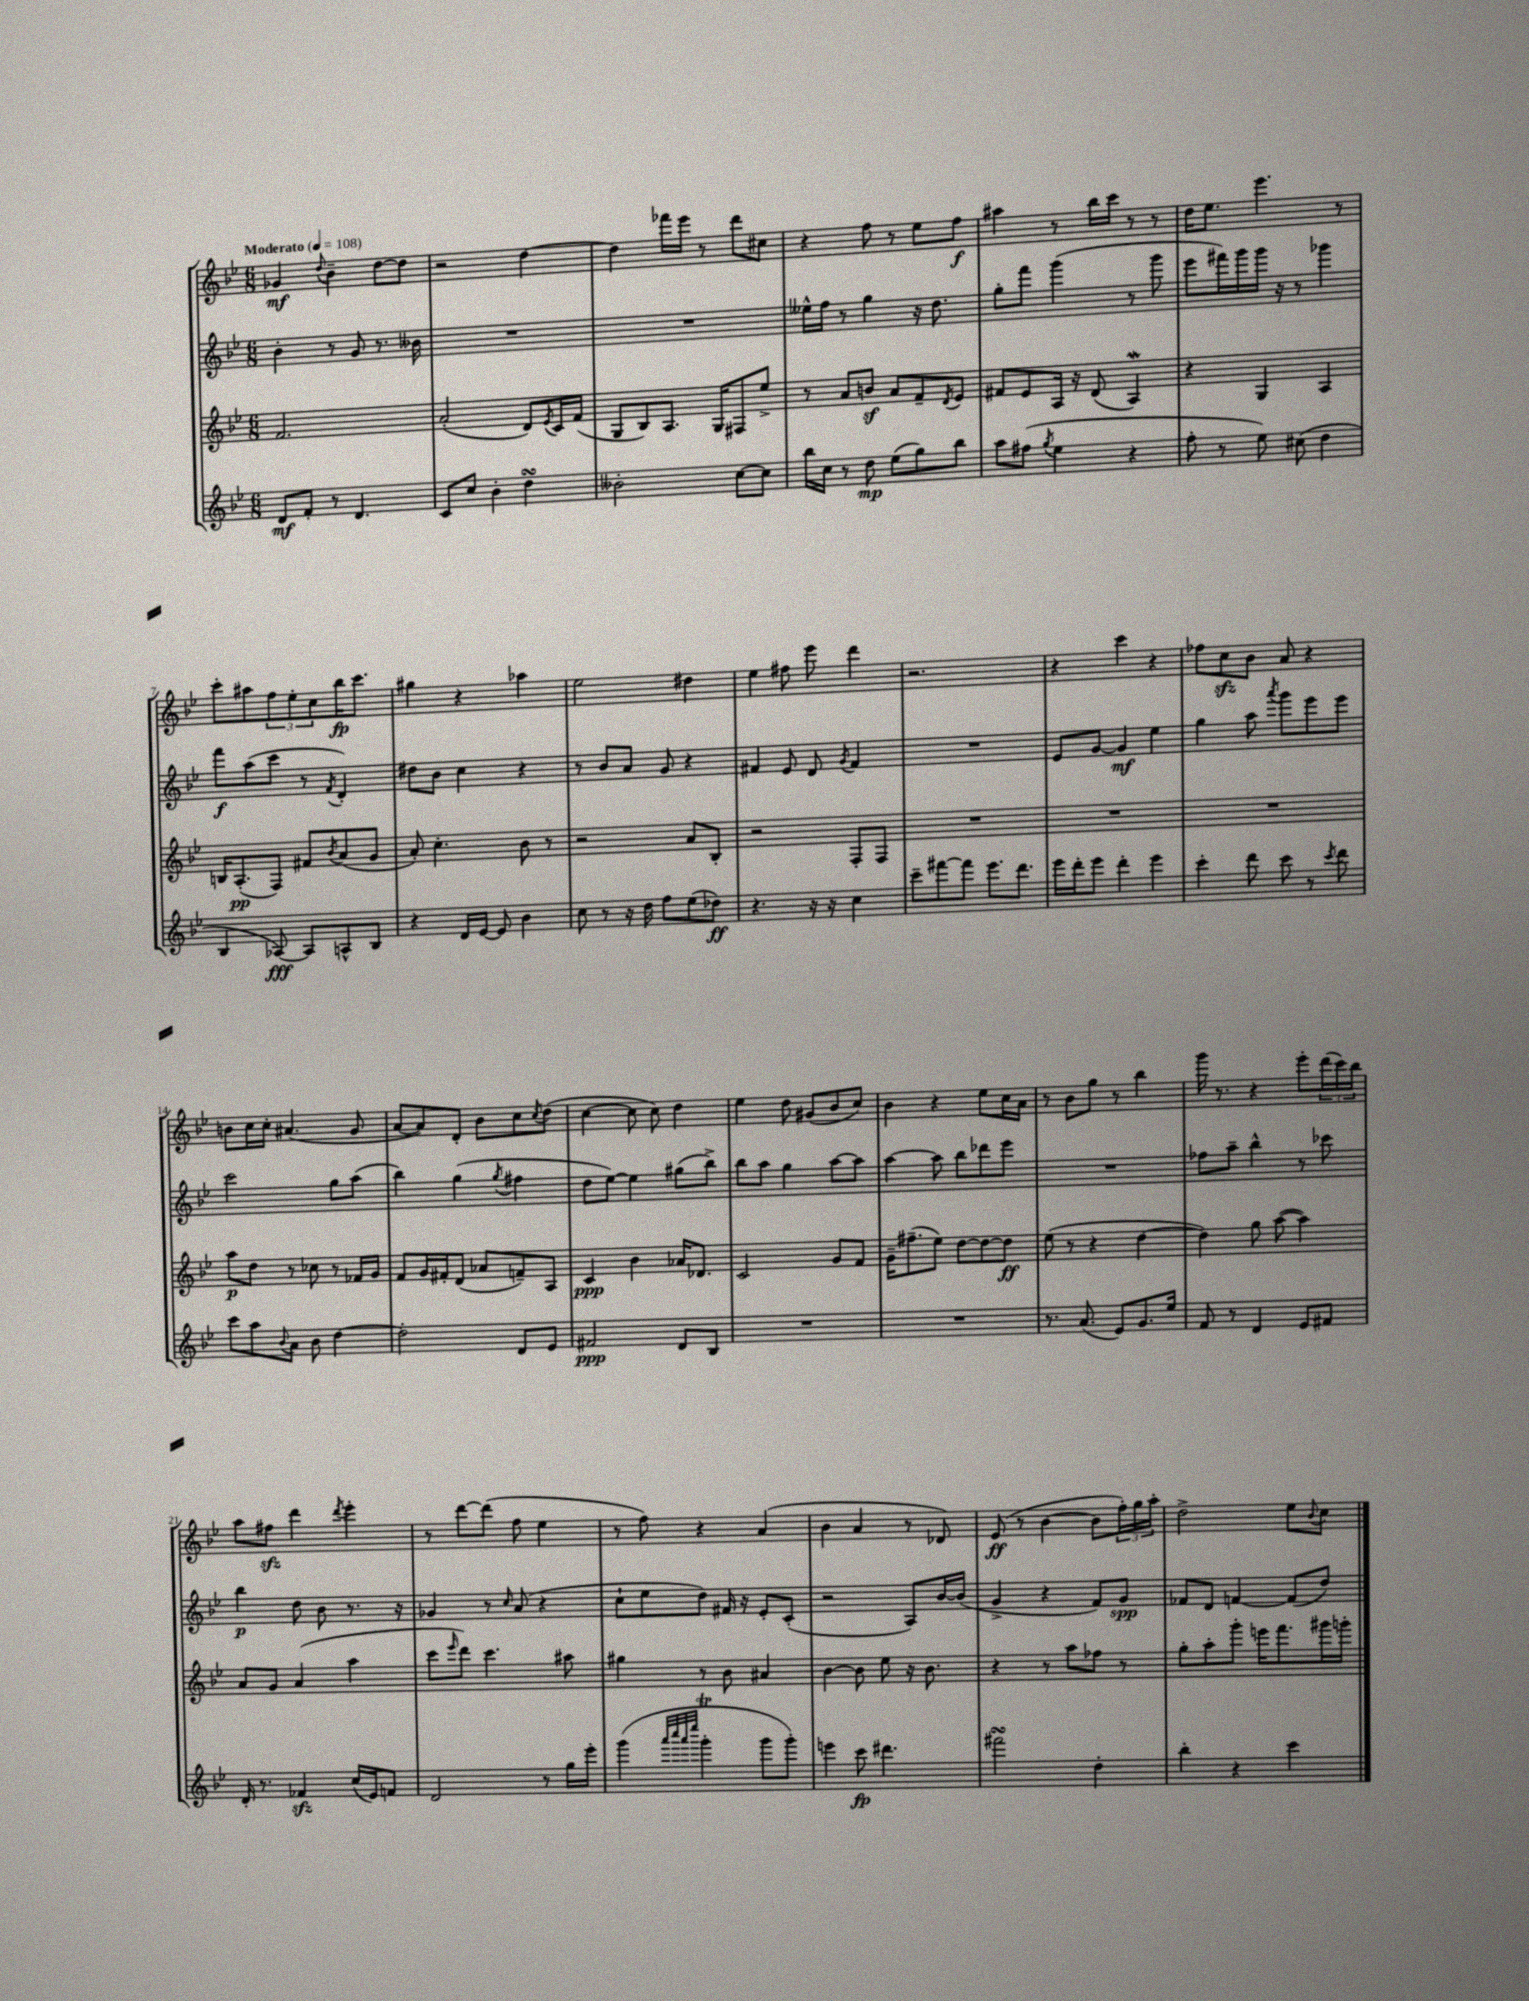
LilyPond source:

<<
\new StaffGroup <<
\new Staff = "s0" {
    \clef treble \key bes \major \numericTimeSignature \time 6/8 \tempo "Moderato" 4 = 108
    ges'4\mf \appoggiatura { d''8 } bes'4-- d''8~ d''8 |
    r2 d''4~ |
    d''4 fes'''16 ees'''16 r8 d'''8 cis''8 |
    r4 f''8 r8 ees''8 f''8\f |
    ais''4 r8 bes''16 c'''16 r8 r8 |
    d''16 ees''8. ees'''4. r8 |
    c'''8-. ais''8 \tuplet 3/2 { f''8 ees''8-. c''8 } bes''16\fp c'''8. |
    gis''4 r4 aes''4 |
    ees''2 dis''4 |
    ees''4 fis''8 ees'''8 d'''4 |
    r2. |
    r4 c'''4 r4 |
    fes''8 c''8\sfz bes'8 a'8 r4 |
    b'8 c''16 c''16-. ais'4.( g'8 |
    a'8~ a'8) d'8-. bes'8 c''8 \acciaccatura { c''8 } d''8( |
    c''4~ c''8 c''8) d''4 |
    ees''4 d''8 gis'8( bes'8 c''8) |
    bes'4 r4 ees''8 c''16 a'16 |
    r8 bes'8 g''8 r8 bes''4 |
    g'''16 r8. r4 ees'''8-. \tuplet 3/2 { d'''16( c'''16) bes''16 } |
    a''8 fis''8\sfz d'''4 \acciaccatura { d'''8 } ees'''4-. |
    r8 d'''8~ d'''8( f''8 ees''4 |
    r8 f''8) r4 a'4( |
    bes'4 a'4 r8 des'8) |
    ees'8\ff( r8 bes'4~ bes'8 \tuplet 3/2 { f''16-.) g''16 a''16-. } |
    d''2-> ees''8 \appoggiatura { bes'8 } c''8 \bar "|." |
}
\new Staff = "s1" {
    \clef treble \key bes \major \numericTimeSignature \time 6/8
    bes'4-. r8 g'8 r8. beses'16 |
    R2. |
    R2. |
    eeses''16-^ f''16 r8 g''4 r16 d''8. |
    g''8-. f'''8 g'''4( r8 g'''8 |
    ees'''8 fis'''16) g'''16 g'''16 r16 r8 ges'''4 |
    f'''8\f a''8( c'''8 r8 \acciaccatura { f'8 } d'4-.) |
    dis''8 bes'8 c''4 r4 |
    r8 bes'8 a'8 g'8 r4 |
    fis'4 ees'8 d'8 \acciaccatura { g'8 } fis'4 |
    R2. |
    ees'8 g'8~ g'4\mf ees''4 |
    g''4 a''8 \acciaccatura { a'''8 } g'''8 ees'''8 ees'''8 |
    c'''2 g''8 a''8( |
    bes''4) g''4( \acciaccatura { g''8 } fis''4 |
    d''8 ees''8~) ees''4 gis''8( bes''8->) |
    bes''8 a''8 g''4 a''8~ a''8 |
    a''4~ a''8 bes''8 des'''8 ees'''8 |
    R2. |
    fes''8 a''8-- bes''4-^ r8 ces'''8 |
    bes''4\p d''8 bes'8 r8. r16 |
    ges'4 r8 \grace { c''16 } a'8( r4 |
    c''8-! ees''8 d''8) fis'16 r16 ees'8-. c'8-.( |
    r2 a8) bes'16~ bes'16( |
    g'4-> r4 f'8) g'8\spp |
    fes'8 d'8 f'4~ f'8( d''8) \bar "|." |
}
\new Staff = "s2" {
    \clef treble \key bes \major \numericTimeSignature \time 6/8
    f'2. |
    a'2-.( d'8) \acciaccatura { ees'8 } c'16 f'16( |
    g8 bes8) a8. g16 fis8 ees''8-> |
    r8 a'8 b'8\sf a'8 f'8-- \acciaccatura { d'8 } ees'8 |
    fis'8 ees'8 a16 r16 d'8( a4\mordent) |
    r4 g4 a4 |
    b16 a8.-.\pp( f8) fis'8 \acciaccatura { bes'8 } a'8( g'8 |
    a'8-.) c''4.-. bes'8 r8 |
    r2 a'8 bes8-. |
    r2 f8-. f8 |
    R2. |
    R2. |
    R2. |
    a''8\p d''8 r8 ces''8 r8 fes'16 g'16 |
    f'8 g'16 fis'16-. d'8( aes'8 f'8--) a8 |
    c'4\ppp bes'4 aes'16 des'8. |
    c'2 g'8 f'8 |
    g'16-- fis''8.--( ees''8) d''8~ d''8~ d''8\ff |
    ees''8( r8 r4 d''4~ |
    d''4) g''8 a''8~( a''4) |
    a'8 g'8 a'4( a''4 |
    c'''8 \grace { ees'''16 } d'''8) c'''4. ais''8 |
    gis''4 r8 bes'8 ais'4 |
    bes'4~ bes'8 ees''8 r16 bes'8. |
    r4 r8 a''8 fes''8 r8 |
    g''8-. a''8-. g'''8-. e'''16 f'''8. gis'''16 g'''16-. \bar "|." |
}
\new Staff = "s3" {
    \clef treble \key bes \major \numericTimeSignature \time 6/8
    d'8\mf f'8-. r8 d'4. |
    c'8 c''8 bes'4-. d''4\turn |
    beses'2-. c''8~ c''8 |
    bes''16 c''16 r8 d''8\mp ees''8( g''8) bes''8 |
    a''8 fis''8( \acciaccatura { g''8 } ees''4 r4 |
    f''8-. r8 ees''8) cis''8( d''4 |
    bes4 aes8~\fff) aes8 a8-^ bes8 |
    r4 d'16 ees'16~ ees'8 bes'4 |
    c''8 r8 r16 d''16 f''8 ees''8( des''8\ff) |
    r4. r16 r16 c''4 |
    c'''8-- fis'''8~ fis'''8 ees'''8. d'''8. |
    ees'''16 d'''16-. ees'''8 d'''4-. ees'''4 |
    c'''4-. d'''8 c'''8 r8 \acciaccatura { c'''8 } d'''8 |
    c'''8 a''8 \appoggiatura { bes'8 } a'8 bes'8 d''4~ |
    d''2-. d'8 ees'8 |
    fis'2\ppp d'8 bes8 |
    R2. |
    R2. |
    r8. a'8.( ees'8) g'8. ees''16 |
    f'8 r8 d'4 ees'8 fis'8 |
    d'16-. r8. fes'4\sfz c''16( ees'16) f'8 |
    d'2 r8 g''16 ees'''16-. |
    g'''4( \grace { a'''32 c''''32 a'''32 ees''''32 } g'''4-.\trill g'''8 g'''8-.) |
    e'''4 c'''8\fp dis'''4. |
    fis'''2\turn d''4-. |
    bes''4-. r4 c'''4 \bar "|." |
}
>>
>>
